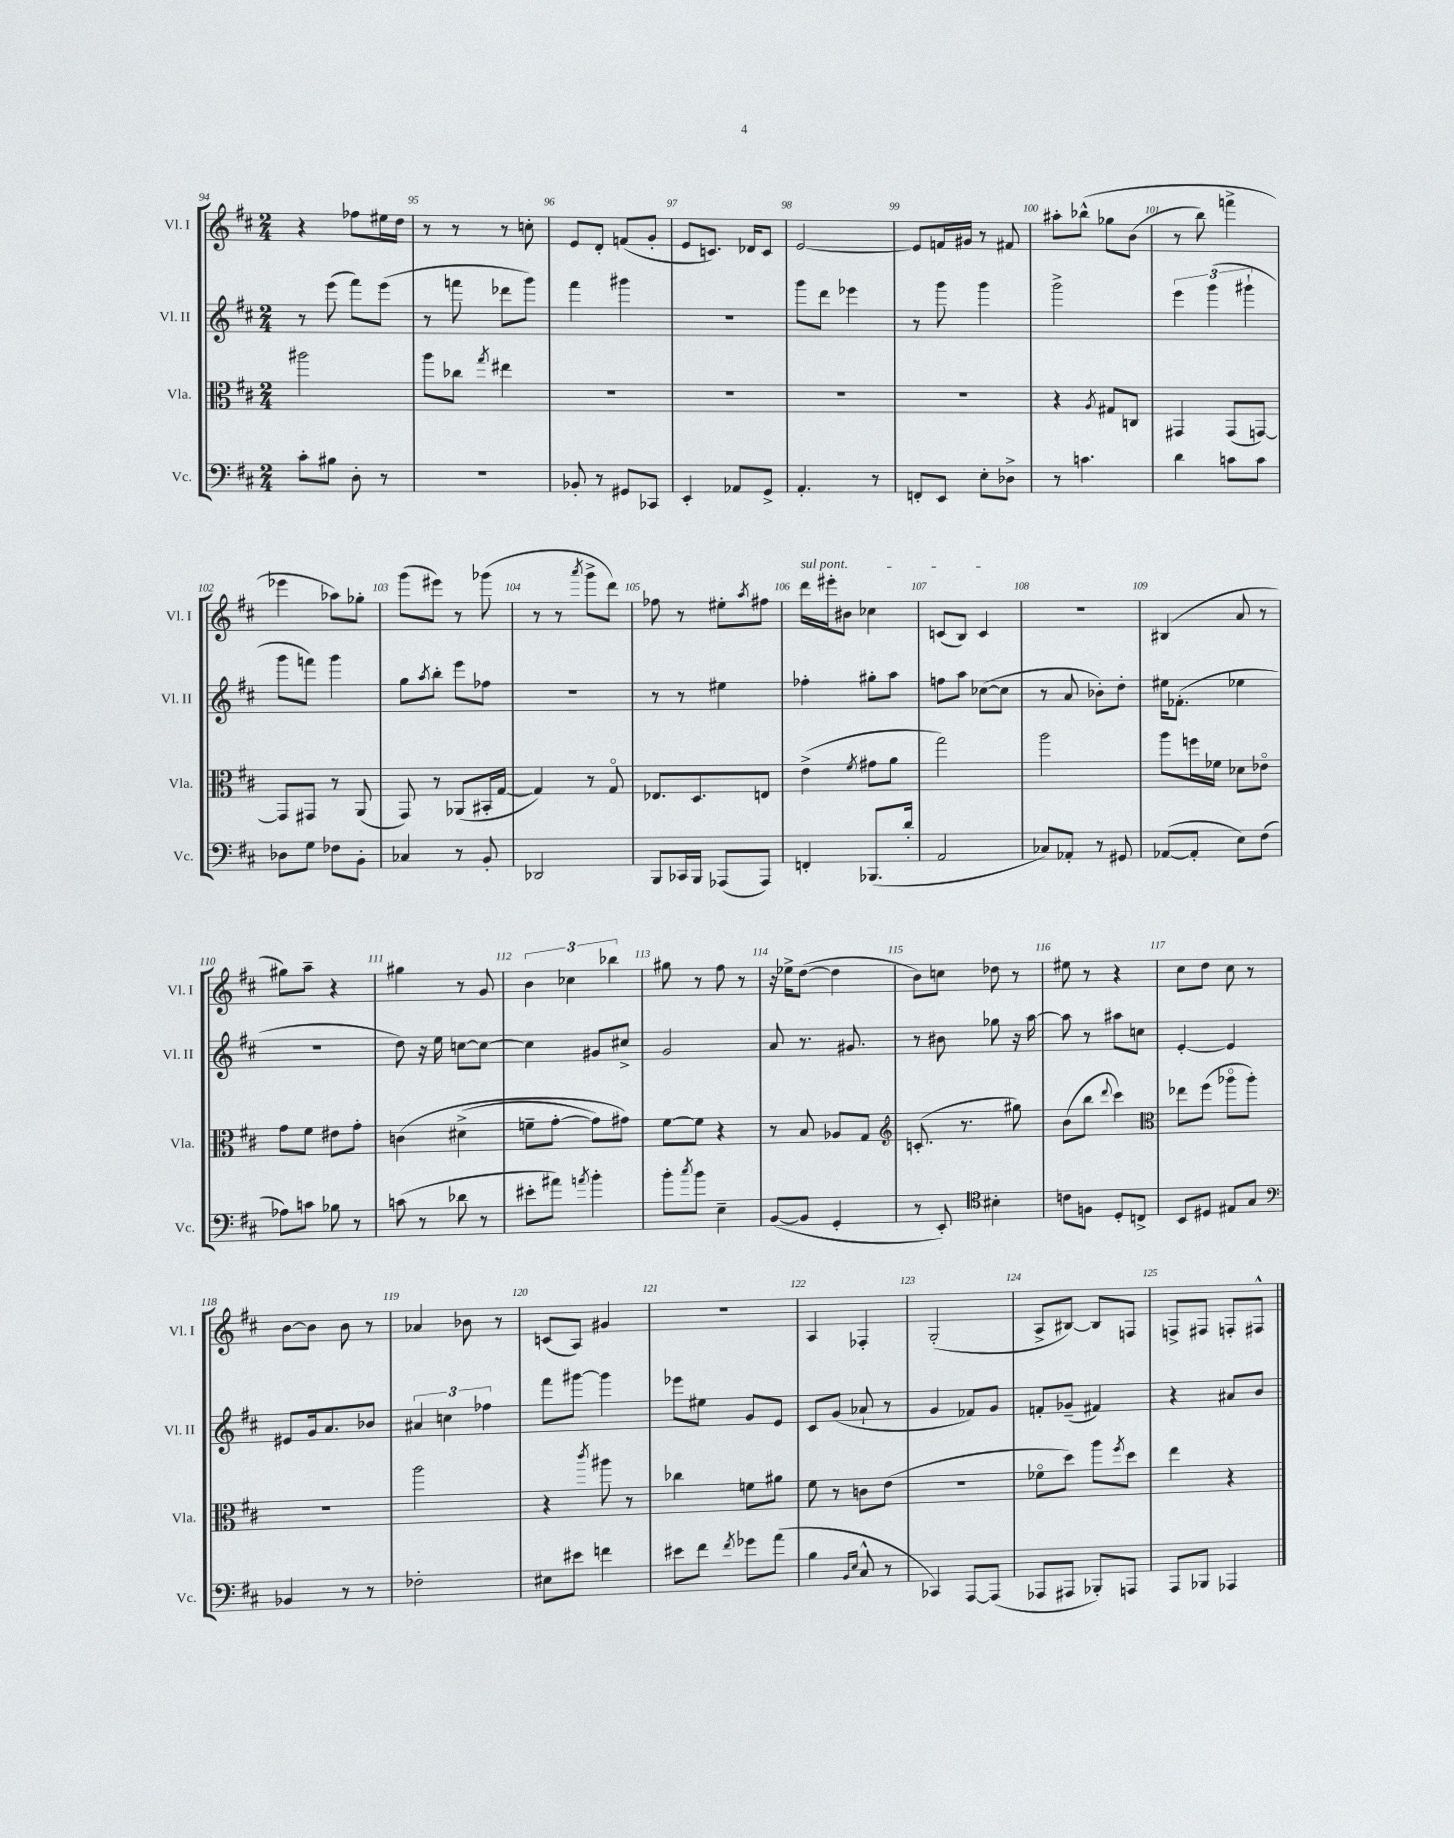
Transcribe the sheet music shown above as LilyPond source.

<<
\new StaffGroup <<
\new Staff = "s0" \with { instrumentName = "Vl. I" shortInstrumentName = "Vl. I" } {
    \clef treble \key d \major \numericTimeSignature \time 2/4
    r4 fes''8 eis''16 d''16 |
    r8 r8 r8 c''8-. |
    e'8 d'8-. f'8( g'8-. |
    e'8 c'8.) des'16 c'8 |
    e'2~ |
    e'8 f'16 gis'16 r8 fis'8 |
    ais''8-. bes''8-^\( ges''8 b'8( |
    r8 b''8) f'''4-> |
    ees'''4 aes''8\) ges''8-. |
    g'''8( eis'''8) r8 ges'''8( |
    r8 r8 \acciaccatura { a'''8 } g'''8-> d'''8) |
    fes''8 r8 eis''8-. \acciaccatura { a''8 } fis''8 |
    \once \override TextSpanner.bound-details.left.text = \markup { \italic "sul pont." } d'''16\startTextSpan eis'''16-. bis'8 ces''4 |
    c'8( b8) c'4\stopTextSpan |
    r2 |
    bis4( a'8 r8 |
    gis''8) a''8-- r4 |
    gis''4 r8 g'8 |
    \tuplet 3/2 { b'4 ces''4 bes''4 } |
    gis''8 r8 fis''8 r8 |
    r16 ees''16-> d''8~( d''4 |
    b'8) c''8 des''8 r8 |
    eis''8 r8 r4 |
    cis''8 d''8 cis''8 r8 |
    b'8~ b'8 b'8 r8 |
    aes'4 bes'8 r8 |
    c'8( a8) gis'4 |
    r2 |
    a4 fes4-. |
    g2-.( |
    a8-> bis8~) bis8 f8 |
    f8-> fis8 f8-. fis8-^ \bar "|." |
}
\new Staff = "s1" \with { instrumentName = "Vl. II" shortInstrumentName = "Vl. II" } {
    \clef treble \key d \major \numericTimeSignature \time 2/4
    r8 e'''8( fis'''8) e'''8( |
    r8 f'''8 des'''8 g'''8) |
    fis'''4 gis'''4 |
    r2 |
    g'''8 d'''8 ees'''4 |
    r8 g'''8 g'''4 |
    g'''2-> |
    \tuplet 3/2 { e'''4 g'''4( gis'''4-! } |
    g'''8 f'''8) g'''4 |
    g''8 \acciaccatura { a''8 } b''8-. e'''8 fes''8 |
    r2 |
    r8 r8 eis''4 |
    fes''4-. gis''8-. a''8 |
    f''8 a''8 ces''8~( ces''8 |
    r8 a'8 bes'8-.) d''8-. |
    eis''16 fes'8.-.( ees''4 |
    R2 |
    d''8) r16 e''16 c''8~ c''8~ |
    c''4 gis'8 cis''8-> |
    g'2 |
    a'8 r8. gis'8. |
    r8 bis'8 ges''8 r16 a''16~ |
    a''8 r8 ais''8 c''8 |
    e'4~-. e'4 |
    eis'8 g'16 a'8. bes'8 |
    \tuplet 3/2 { ais'4 c''4 fes''4 } |
    fis'''8 gis'''8~ gis'''4 |
    ees'''8 eis''8 g'8 e'8 |
    cis'8 g'8( aes'8-! r8 |
    g'4 fes'8) g'8 |
    f'8-. ges'8--( fis'4) |
    r4 ais'8 b'8 \bar "|." |
}
\new Staff = "s2" \with { instrumentName = "Vla." shortInstrumentName = "Vla." } {
    \clef alto \key d \major \numericTimeSignature \time 2/4
    ais''2 |
    a''8 ces''8 \acciaccatura { g''8 } eis''4 |
    R2 |
    R2 |
    R2 |
    R2 |
    r4 \acciaccatura { a8 } gis8 c8 |
    gis,4 gis,8( g,8~) |
    g,8 gis,8 r8 a,8( |
    g,8) r8 aes,8( bis,16-. g16~ |
    g4) r8 g8\flageolet |
    ees8. d8. e8 |
    e'4->( \acciaccatura { fis'8 } gis'8 a'8 |
    g''2) |
    a''2 |
    a''8 f''16 fes'16 des'8 ees'8\flageolet |
    g'8 fis'8 eis'8 g'8-. |
    c'4\( dis'4->( |
    f'8-- g'8~-. g'8) gis'8\) |
    fis'8~ fis'8 r4 |
    r8 b8 aes8 g8 |
    \clef treble c'8.-.( r8. gis''8) |
    b'8( b''8 \appoggiatura { d'''8 } cis'''4) |
    \clef alto ees''8 fis''8( aes''8\flageolet aes''8-.) |
    R2 |
    a''2 |
    r4 \acciaccatura { cis'''8 } ais''8 r8 |
    ces''4 f'8 ais'8 |
    fis'8 r8 c'8 e'8( |
    R2 |
    fes'8\flageolet d''8) a''8 \acciaccatura { fis''8 } d''8 |
    e''4 r4 \bar "|." |
}
\new Staff = "s3" \with { instrumentName = "Vc." shortInstrumentName = "Vc." } {
    \clef bass \key d \major \numericTimeSignature \time 2/4
    cis'8-. bis8 d8-. r8 |
    R2 |
    bes,8-. r8 gis,8 ces,8 |
    e,4-. aes,8 g,8-> |
    a,4.-. r8 |
    f,8-. e,8 e8-. des8-> |
    r8 c'4. |
    d'4 c'8 c'8 |
    des8 g8 fes8 b,8-. |
    ces4 r8 b,8-. |
    des,2 |
    b,,8 ces,16 b,,16 aes,,8( aes,,8) |
    f,4-. bes,,8.( d'16-. |
    a,2 |
    ces8) aes,8-. r8 gis,8 |
    aes,8~( aes,8-. e8) fis8( |
    aes8) c'8 bes8 r8 |
    c'8( r8 des'8 r8 |
    eis'8-. ais'8) \acciaccatura { a'8 } b'4-. |
    b'8-. \acciaccatura { cis''8 } b'8 e4-- |
    b,8~( b,8 g,4-. |
    r8 e,8-.) \clef tenor bis4-. |
    c'8 f8 d8-. c8-> |
    b,8 dis8 eis8 g8 |
    \clef bass bes,4 r8 r8 |
    fes2-. |
    eis8 eis'8 f'4 |
    eis'8 fis'8 \acciaccatura { fis'8 } ges'8 a'8( |
    b4 \grace { b,16 e16 } cis8-^ r8 |
    ces,4) a,,8~ a,,8( |
    aes,,8 ais,,8 bes,,8-.) a,,8 |
    a,,8 bes,,8 aes,,4 \bar "|." |
}
>>
>>
\layout { \context { \Score currentBarNumber = #94 \override BarNumber.break-visibility = ##(#f #t #t) barNumberVisibility = #all-bar-numbers-visible } }
